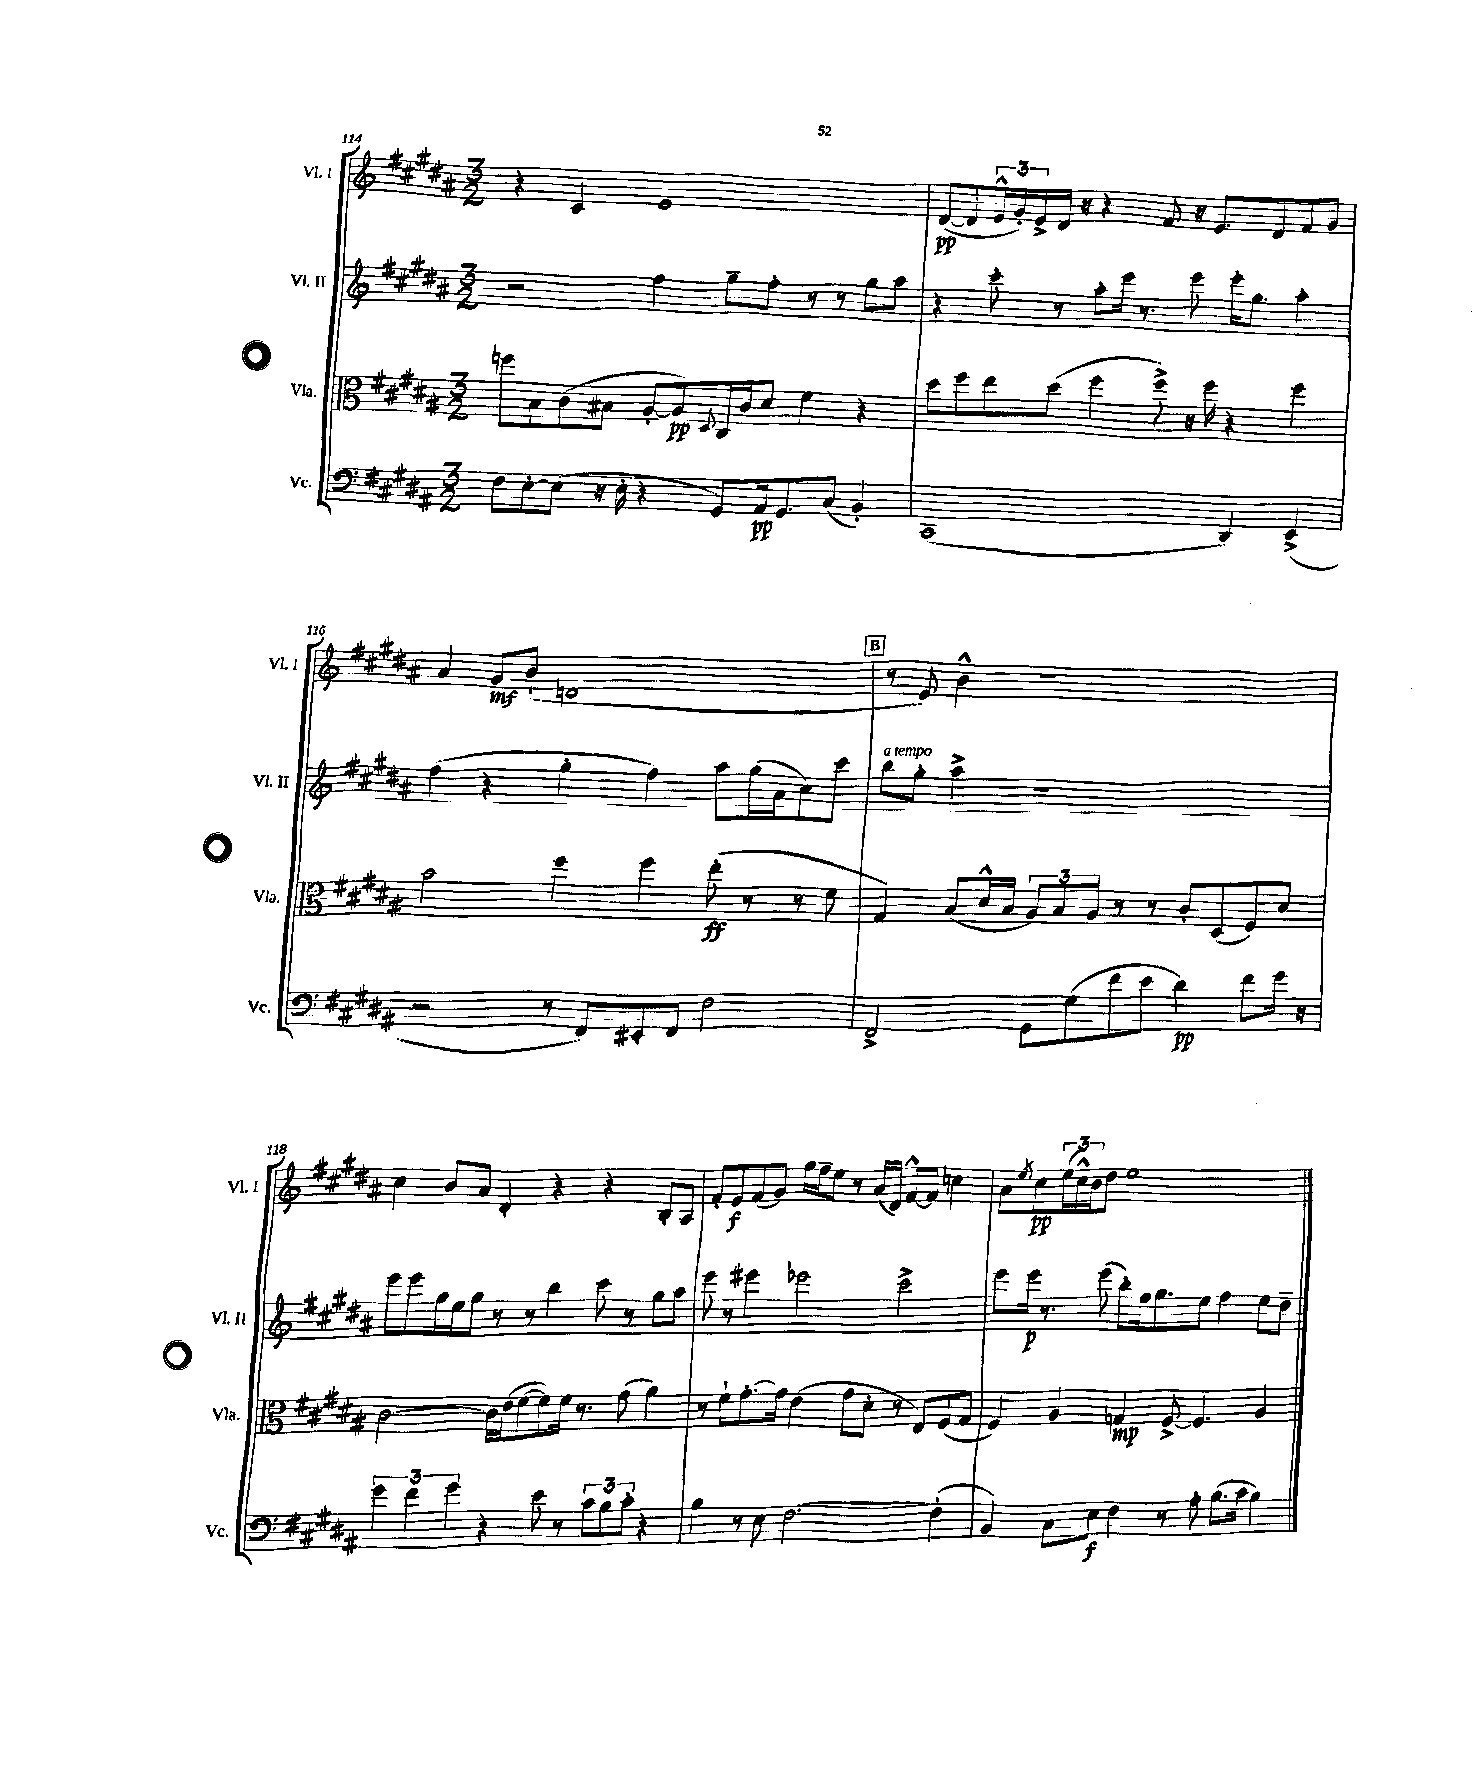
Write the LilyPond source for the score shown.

<<
\new StaffGroup <<
\new Staff = "s0" \with { instrumentName = "Vl. I" shortInstrumentName = "Vl. I" } {
    \clef treble \key b \major \numericTimeSignature \time 3/2
    r4 cis'4 e'1 |
    dis'8~\pp( dis'8 \tuplet 3/2 { e'16-^ gis'16-.) e'16-> } dis'16 r16 r4 fis'8 r16 e'8. dis'8 fis'8 gis'8 |
    ais'4 gis'8\mf b'8-!( d'1 |
    \mark \markup { \box "B" } r8 e'8) b'4-^ r1 |
    cis''4 b'8 ais'8 dis'4-. r4 r4 b8-. ais8 |
    fis'8-. e'8\f fis'8( gis'8) gis''16 fis''16-- e''8 r8 ais'16( dis'16) fis'8~-^ fis'8 c''4 |
    ais'8 \acciaccatura { e''8 } cis''8\pp \tuplet 3/2 { e''16( cis''16-^) b'16 } dis''8 e''1 \bar "|." |
}
\new Staff = "s1" \with { instrumentName = "Vl. II" shortInstrumentName = "Vl. II" } {
    \clef treble \key b \major \numericTimeSignature \time 3/2
    r2 fis''4 gis''8-- fis''8-. r8 r8 gis''8 ais''8 |
    r4 cis'''8-. r8 ais''8-. e'''16 r8. e'''8 e'''16-. gis''8. ais''4-. |
    fis''4( r4 gis''4-. fis''4) ais''8 gis''16( ais'16 cis''8) cis'''8 |
    \mark \markup { \box "B" } b''8^\markup { \italic "a tempo" } gis''8-. ais''4-> r1 |
    e'''8 e'''8 gis''16 e''16 gis''8 r8 r8 b''4 cis'''8 r8 gis''8 ais''8 |
    e'''8 r8 eis'''4 ees'''2 cis'''2-> |
    e'''8 e'''16\p r8. e'''8( b''8-.) fis''16 gis''8. e''8 fis''4 e''8 dis''8-- \bar "|." |
}
\new Staff = "s2" \with { instrumentName = "Vla." shortInstrumentName = "Vla." } {
    \clef alto \key b \major \numericTimeSignature \time 3/2
    f''8 b8 cis'8( bis8 ais8~-. ais8\pp) \appoggiatura { dis8 } cis16 cis'16 dis'8 fis'4 r4 |
    dis''8 fis''8 e''8 dis''8( fis''4 fis''8->) r16 fis''16 r4 fis''4 |
    b'2 fis''4 fis''4 e''8-.\ff( r8 r8 fis'8 |
    \mark \markup { \box "B" } gis4) b8( dis'16-^ b16 \tuplet 3/2 { ais8) b8 ais8 } r8 r8 cis'8-. dis8( fis8) dis'8 |
    cis'2~ cis'16 e'16( fis'8~ fis'8) fis'16 r8. gis'8( ais'4) |
    r8 fis'8-! gis'8.~-. gis'16 e'4( gis'8 dis'8-. r8 e8) fis8( gis8 |
    fis4) ais4 g4\mp fis8~-> fis4. ais4 \bar "|." |
}
\new Staff = "s3" \with { instrumentName = "Vc." shortInstrumentName = "Vc." } {
    \clef bass \key b \major \numericTimeSignature \time 3/2
    fis8 e8~-. e8( r16 e16-. r4 gis,8) ais,16\pp gis,8. cis8( b,4-.) |
    cis,1( dis,4) e,4->( |
    r2 r8 fis,8) eis,8-. fis,8 fis2 |
    \mark \markup { \box "B" } fis,2-> gis,8 gis8( fis'8 e'8 dis'4\pp) fis'8 gis'16 r16 |
    \tuplet 3/2 { gis'4 fis'4 gis'4 } r4 e'8 r8 \tuplet 3/2 { cis'8 b8 cis'8-. } r4 |
    b4 r8 e8 fis2.~ fis4-.( |
    b,4) cis8 e8\f fis4 r8 ais8-. b8.( cis'16 b4) \bar "|." |
}
>>
>>
\layout { \context { \Score currentBarNumber = #114 } }
